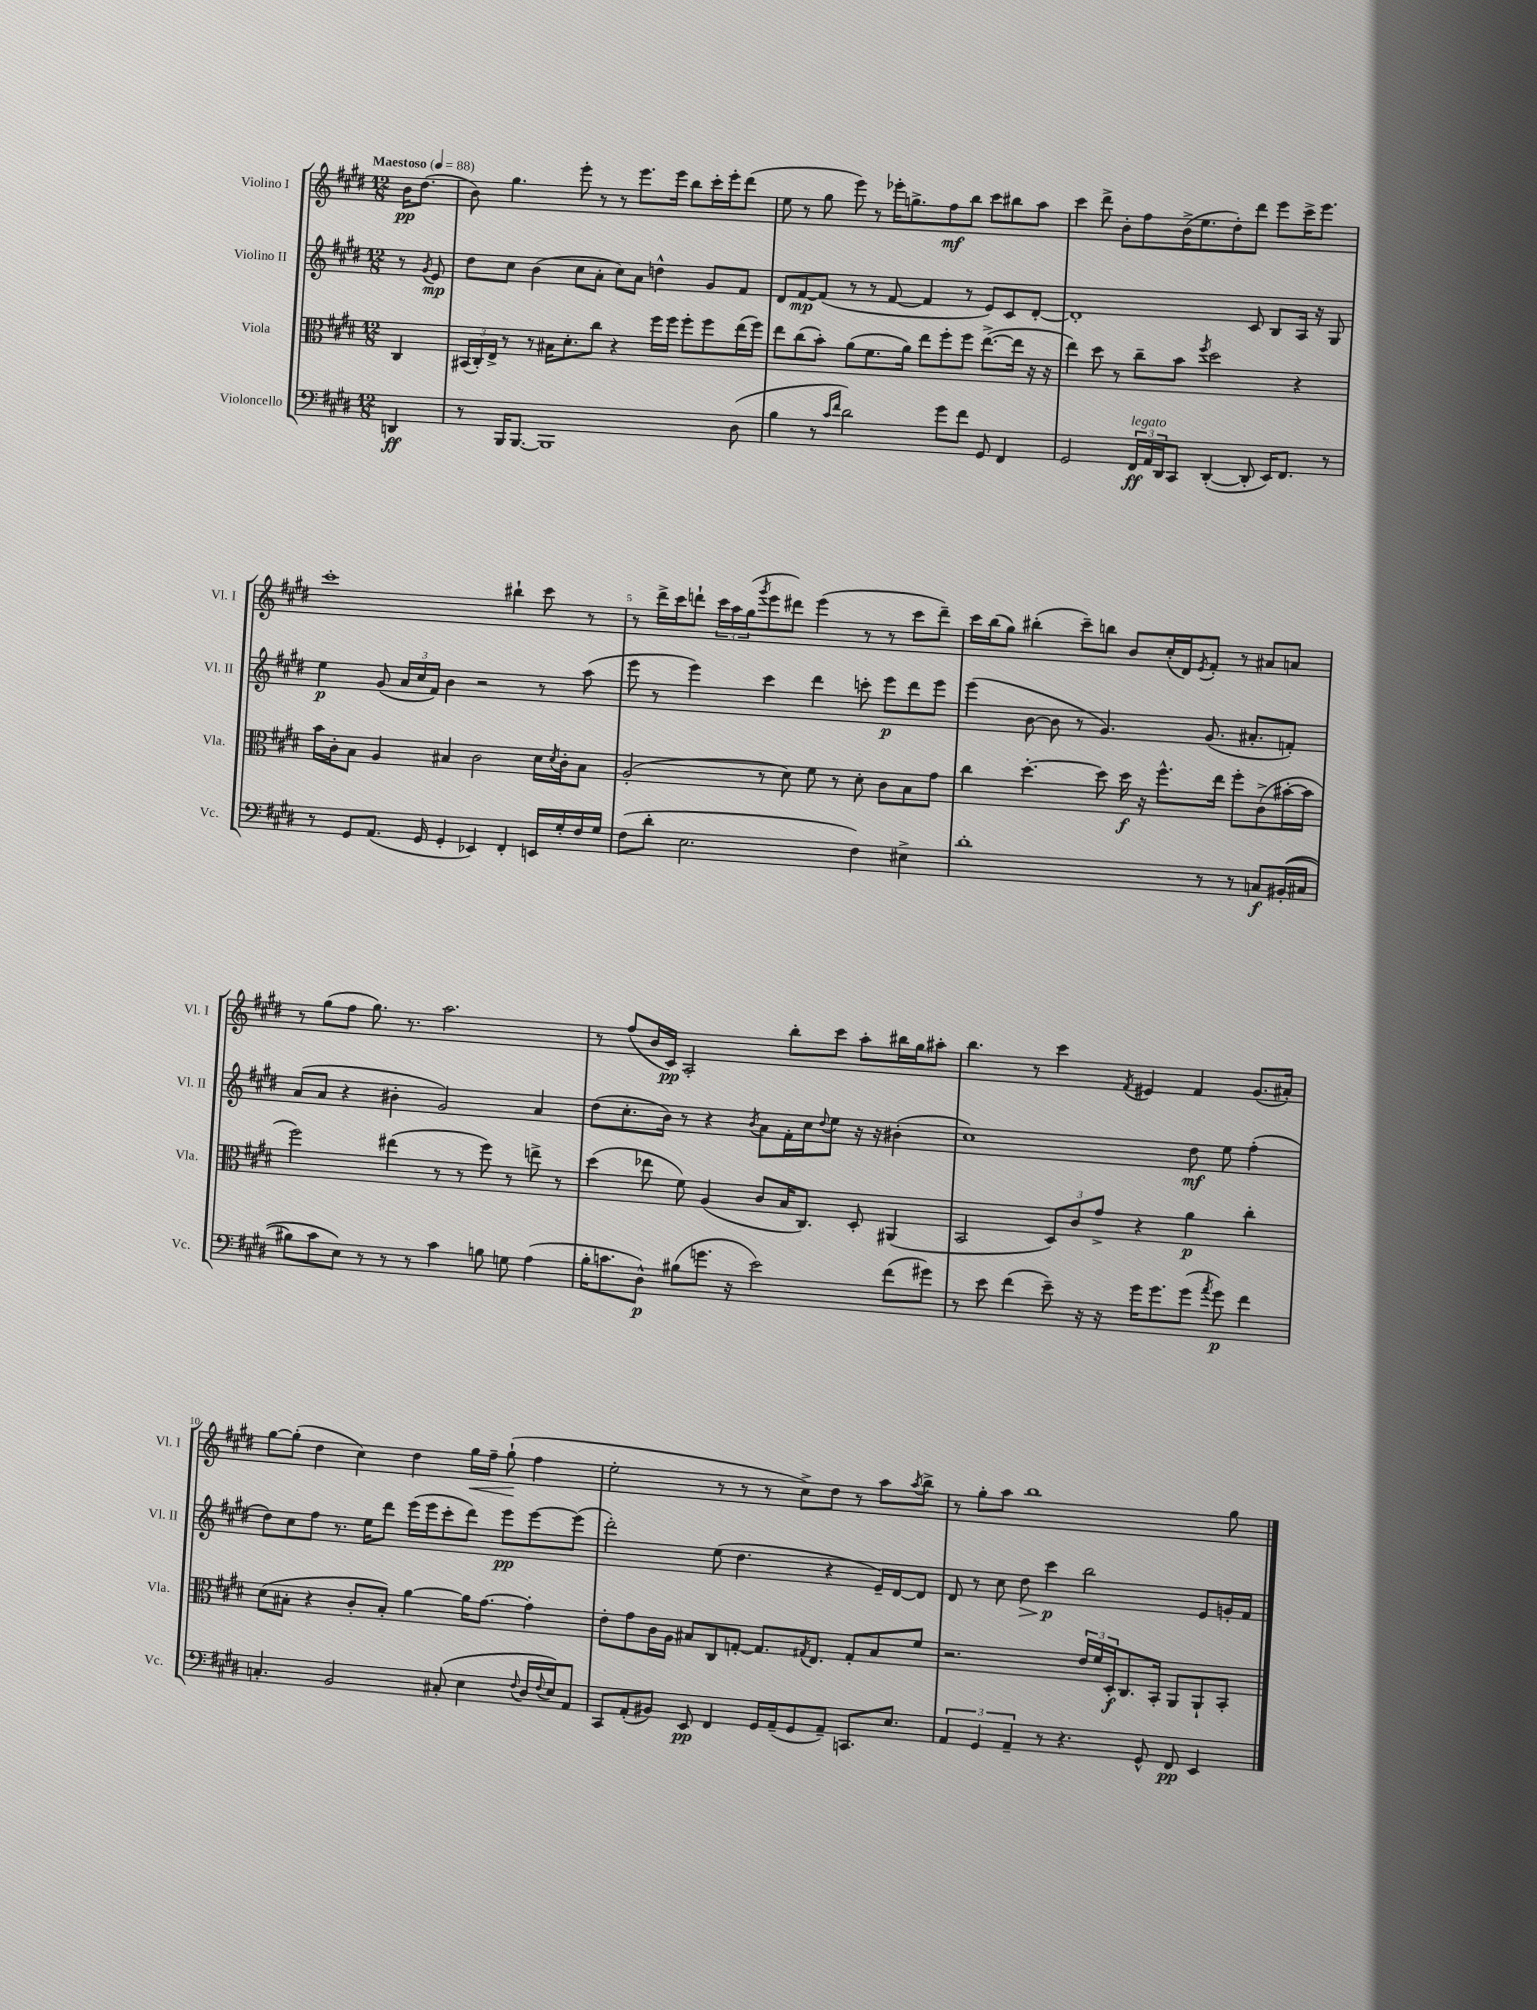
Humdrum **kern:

**kern	**dynam	**kern	**dynam	**kern	**dynam	**kern	**dynam
*part4	*part4	*part3	*part3	*part2	*part2	*part1	*part1
*staff4	*staff4	*staff3	*staff3	*staff2	*staff2	*staff1	*staff1
*I"Violoncello	*	*I"Viola	*	*I"Violino II	*	*I"Violino I	*
*I'Vc.	*	*I'Vla.	*	*I'Vl. II	*	*I'Vl. I	*
*clefF4	*	*clefC3	*	*clefG2	*	*clefG2	*
*k[f#c#g#d#]	*	*k[f#c#g#d#]	*	*k[f#c#g#d#]	*	*k[f#c#g#d#]	*
*M12/8	*	*M12/8	*	*M12/8	*	*M12/8	*
*MM88	*	*MM88	*	*MM88	*	*MM88	*
=	=	=	=	=	=	=	=
!	!	!	!	!	!	!LO:TX:a:B:t=Maestoso	!
4DDn/	ff	4C#/	.	8r	.	16b\KL	pp
.	.	.	.	.	.	(8.dd#\J	.
.	.	.	.	8qg#/	.	.	.
.	.	.	.	8e/	mp	.	.
=1	=1	=1	=1	=1	=1	=1	=1
8r	.	(24BB#X/LL	.	8dd#\L	.	8b\)	.
.	.	24C#'/)	.	.	.	.	.
.	.	24E^/JJ	.	.	.	.	.
16BBB/KL	.	8r	.	8cc#\J	.	4.gg#\	.
[8.BBB/J	.	.	.	.	.	.	.
.	.	8r	.	(4b\	.	.	.
1BBB]	.	16B#X\KL	.	.	.	.	.
.	.	8.d#'\	.	.	.	.	.
.	.	.	.	8cc#\L	.	8eee'\	.
.	.	8cc#\J	.	8a'\J	.	8r	.
.	.	4r	.	8cc#\L)	.	8r	.
.	.	.	.	8a\J	.	8.eee\L	.
.	.	16ff#\LL	.	4ddn^^\	.	.	.
.	.	16ff#\JJ	.	.	.	16eee\Jk	.
.	.	8ff#'\L	.	.	.	8bb\L	.
.	.	8ff#\	.	8g#/L	.	16ccc#'\L	.
.	.	.	.	.	.	16eee'\J	.
(8D#\	.	(16ee\L	.	8f#/J	.	(8ddd#\J	.
.	.	16ff#\JJ)	.	.	.	.	.
=2	=2	=2	=2	=2	=2	=2	=2
4B\	.	8ee\L	.	8d#/L	.	8ee\	.
.	.	(8cc#\	.	[8f#/	mp	8r	.
8r	.	8b'\J)	.	(8f#/J]	.	8gg#\	.
16qqc#/LL	.	.	.	.	.	.	.
16qqf#/JJ	.	.	.	.	.	.	.
2d#\)	.	(8a\L	.	8r	.	8eee\)	.
.	.	8.f#\	.	8r	.	8r	.
.	.	.	.	[8f#/	.	16eee-X'\KL	.
.	.	16a\Jk)	.	.	.	8.ggn^\	.
.	.	8ee\L	.	4f#/]	.	.	.
8g#\L	.	8ff#'\	.	.	.	8ff#\	mf
8f#\J	.	8ff#\J	.	8r	.	8bb\J	.
8GG#/	.	([8.ee^\L	.	8e/L)	.	8ccc#\L	.
4FF#/	.	.	.	8c#/	.	8bb#X\	.
.	.	16ee\Jk]	.	.	.	.	.
.	.	16r	.	[8d#'/J	.	8aa\J	.
.	.	16r	.	.	.	.	.
=3	=3	=3	=3	=3	=3	=3	=3
2GG#/	.	4ee\)	.	1d#']	.	4ccc#\	.
.	.	8dd#\	.	.	.	8ddd#^\	.
.	.	8r	.	.	.	8b'\L	.
!LO:TX:a:i:t=legato	!	!	!	!	!	!	!
24FF#/LL	ff	8cc#~\L	.	.	.	8ff#\	.
24AA/	.	.	.	.	.	.	.
24DD#/J	.	.	.	.	.	.	.
8CC#/J	.	8b\J	.	.	.	(16b^\K	.
.	.	.	.	.	.	8.ee\	.
.	.	8qff#/	.	.	.	.	.
([4DD#'/	.	2dd#\	.	.	.	.	.
.	.	.	.	.	.	8dd#'\)	.
8DD#'/]	.	.	.	8c#/	.	8ddd#\J	.
16EE/KL)	.	.	.	8B/L	.	8eee\L	.
8.FF#/J	.	.	.	.	.	.	.
.	.	4r	.	16A/Jk	.	16ccc#^\K	.
.	.	.	.	16r	.	8.eee\J	.
8r	.	.	.	8G#/	.	.	.
!!LO:LB:g=z
=4	=4	=4	=4	=4	=4	=4	=4
8r	.	16b\LL	.	4ee\	p	1ccc#'	.
.	.	16c#'\J	.	.	.	.	.
8GG#/L	.	8B\J	.	.	.	.	.
(8.AA/J	.	4A/	.	(8g#/	.	.	.
.	.	.	.	24a/LL	.	.	.
.	.	.	.	24cc#/	.	.	.
16GG#/	.	.	.	.	.	.	.
.	.	.	.	24f#/JJ)	.	.	.
4GG#'/	.	4B#X/	.	4b\	.	.	.
4EE-X/)	.	2c#\	.	2r	.	.	.
4FF#'/	.	.	.	.	.	4bb#X`\	.
16EEn/LL	.	16d#\LL	.	8r	.	8ccc#\	.
.	.	8qd#/	.	.	.	.	.
16G#'/	.	16c#'\J	.	.	.	.	.
16F#/	.	8B#\J	.	(8aa\	.	8r	.
16G#/JJ	.	.	.	.	.	.	.
=5	=5	=5	=5	=5	=5	=5	=5
(8F#\L	.	(2A'/	.	8eee\	.	8r	.
8d#'\J	.	.	.	8r	.	16ddd#^\LL	.
.	.	.	.	.	.	16ccc#\J	.
2.E\	.	.	.	4eee\)	.	8dddn`\J	.
.	.	.	.	.	.	24ccc#\LL	.
.	.	.	.	.	.	24aa\	.
.	.	.	.	.	.	(24gg#\J	.
.	.	.	.	.	.	8qggg#/	.
.	.	8r	.	4ccc#\	.	8eee\	.
.	.	8d#\)	.	.	.	8ddd#X\J)	.
.	.	8f#\	.	4ddd#\	.	(4eee\	.
.	.	8r	.	.	.	.	.
4F#\)	.	8d#'\	.	8cccn'\	.	8r	.
.	.	8c#\L	.	8eee\L	p	8r	.
4E#X^\	.	8B\	.	8ddd#\	.	8ccc#\L	.
.	.	8g#\J	.	8eee\J	.	8ddd#~\J)	.
=6	=6	=6	=6	=6	=6	=6	=6
1d#'	.	4cc#\	.	(4eee\	.	16ccc#\LL	.
.	.	.	.	.	.	(16bb\J	.
.	.	.	.	.	.	8gg#\J)	.
.	.	[4.dd#'\	.	[8b\	.	(4bb#X'\	.
.	.	.	.	8b\]	.	.	.
.	.	.	.	8r	.	8ccc#~\L)	.
.	.	8dd#\]	.	4.g#/)	.	8bbn\J	.
.	.	16dd#\	f	.	.	8b/L	.
.	.	16r	.	.	.	.	.
.	.	8.ff#^^\L	.	.	.	(16cc#'/L	.
.	.	.	.	.	.	16d#/J)	.
.	.	.	.	.	.	8qe/	.
8r	.	.	.	(8.g#/	.	8f#'/J	.
.	.	16ee\Jk	.	.	.	.	.
8r	.	8ff#'\L	.	.	.	8r	.
.	.	.	.	8.a#X'/L	.	.	.
8Cn/L	f	(8c#^\	.	.	.	8a#X/L	.
((16BB#X'/L	.	[16b#X'\L	.	8fn'/J)	.	8an/J	.
16C#X/JJ	.	16b#\JJ]	.	.	.	.	.
!!LO:LB:g=z
=7	=7	=7	=7	=7	=7	=7	=7
8B#X\L)	.	2ff#\)	.	(8a/L	.	8r	.
8c#\	.	.	.	8a/J	.	(8gg#\L	.
8E\J)	.	.	.	4r	.	8ff#\J	.
8r	.	.	.	.	.	8.gg#\)	.
8r	.	(4ee#X\	.	4b#X'\	.	.	.
.	.	.	.	.	.	8.r	.
8r	.	.	.	.	.	.	.
4c#\	.	8r	.	2g#/)	.	2.aa\	.
.	.	8r	.	.	.	.	.
8Bn\	.	8ff#\)	.	.	.	.	.
8Gn\	.	8r	.	.	.	.	.
(4A\	.	8een^\	.	4a/	.	.	.
.	.	8r	.	.	.	.	.
=8	=8	=8	=8	=8	=8	=8	=8
16B'\KL	.	(4dd#\	.	(8dd#\L	.	8r	.
8.cn\	.	.	.	.	.	.	.
.	.	.	.	8.cc#'\	.	(8ff#/L	.
8D#^^\J)	p	8ee-X\	.	.	.	16b/L	.
.	.	.	.	16b\Jk)	.	16c#/JJ)	pp
(8B#X\L	.	8f#\)	.	8r	.	2A'/	.
8.gn\J	.	(4A/	.	4r	.	.	.
16r	.	.	.	.	.	.	.
.	.	.	.	8qb/	.	.	.
2e\)	.	8c#/L	.	8a\L	.	.	.
.	.	16B/K	.	16f#'\L	.	8bb'\L	.
.	.	8.C#/J)	.	16cc#\J	.	.	.
.	.	.	.	8qqdd#/	.	.	.
.	.	.	.	8ee\J	.	8ccc#\J	.
.	.	8D#'/	.	16r	.	8aa'\L	.
.	.	.	.	16r	.	.	.
(8f#\L	.	(4AA#X/	.	(4b#X'\	.	16bb#X\L	.
.	.	.	.	.	.	16gg#\J	.
8g#X\J)	.	.	.	.	.	8aa#X'\J	.
=9	=9	=9	=9	=9	=9	=9	=9
8r	.	2BB/	.	1cc#)	.	4.bb\	.
8e\	.	.	.	.	.	.	.
(4f#\	.	.	.	.	.	.	.
.	.	.	.	.	.	8r	.
8e~\)	.	12D#/L)	.	.	.	4ccc#\	.
.	.	12c#/	.	.	.	.	.
16r	.	.	.	.	.	.	.
.	.	12g#^/J	.	.	.	.	.
16r	.	.	.	.	.	.	.
.	.	.	.	.	.	8qf#/	.
16g#\KL	.	4r	.	.	.	4e#X/	.
8.g#\	.	.	.	.	.	.	.
(8g#\J	.	4a\	p	8dd#\	mf	4f#/	.
8qa/	.	.	.	.	.	.	.
8g#\)	p	.	.	8ee\	.	.	.
4f#\	.	4cc#'\	.	(4ff#'\	.	(8.g#/L	.
.	.	.	.	.	.	16a#X'/Jk)	.
!!LO:LB:g=z
=10	=10	=10	=10	=10	=10	=10	=10
4.Cn'/	.	(8d#\L	.	8dd#\L)	.	[8gg#\L	.
.	.	8B#X'\J	.	8cc#\	.	(8gg#'\J]	.
.	.	4r	.	8ff#\J	.	4dd#\	.
2BB/	.	.	.	8.r	.	.	.
.	.	8c#'/L	.	.	.	4cc#\)	.
.	.	.	.	16ee\KL	.	.	.
.	.	8B#'/J)	.	8ddd#\J	.	.	.
.	.	[4a\	.	(16eee\LL	.	4dd#\	.
.	.	.	.	16eee\J	.	.	.
(8C#X'/	.	.	.	8ccc#'\	.	.	.
!	!	!	!	!	!	!	!LO:HP:b
4E\	.	16a\KL]	.	8ddd#\J)	.	16gg#\LL	<
.	.	[8.g#\J	.	.	.	16ff#~\JJ	.
.	.	.	.	8eee\L	pp	(8gg#`\	.
8qqF#/	.	.	.	.	.	.	.
16D#/LL	.	4g#'\]	.	[8eee\	.	4ff#\	[
8qqF#/	.	.	.	.	.	.	.
16E/J)	.	.	.	.	.	.	.
8AA/J	.	.	.	(8eee\J]	.	.	.
=11	=11	=11	=11	=11	=11	=11	=11
8CC#/L	.	8e'\L	.	2ddd#'\)	.	2ee'\	.
(8AA'/	.	8g#\	.	.	.	.	.
8BB#X/J)	.	16c#\L	.	.	.	.	.
.	.	16A\JJ	.	.	.	.	.
8EE/	pp	8B#X/L	.	.	.	.	.
4FF#/	.	8C#/	.	(8ee\	.	8r	.
.	.	[8Gn'/J	.	4.dd#\	.	8r	.
16GG#/LL	.	8.G/L]	.	.	.	8r	.
(16AA~/J	.	.	.	.	.	.	.
8GG#/	.	.	.	.	.	8cc#^\L)	.
.	.	8qG#X/	.	.	.	.	.
.	.	8.E/J	.	.	.	.	.
8AA~/J)	.	.	.	4r	.	8dd#\J	.
8.CCn/L	.	8G#'/L	.	.	.	8r	.
.	.	8B#/	.	16e~/LL)	.	8aa\L	.
8.E/J	.	.	.	[16d#/J	.	.	.
.	.	.	.	.	.	8qaa/	.
.	.	8f#/J	.	8d#/J]	.	8bb^\J	.
=12	=12	=12	=12	=12	=12	=12	=12
6AA/	.	2.r	.	8d#/	.	8r	.
.	.	.	.	8r	.	8gg#'\L	.
6GG#/	.	.	.	.	.	.	.
.	.	.	.	8cc#\	.	8aa\J	.
6AA~/	.	.	.	.	.	.	.
!	!	!	!	!	!LO:HP:b	!	!
.	.	.	.	8dd#\	>	1bb	.
8r	.	.	.	4ccc#\	p	.	.
4.r	.	.	.	.	.	.	.
.	.	24e/LL	.	2bb\	]	.	.
.	.	24f#/	.	.	.	.	.
.	.	24D#'/J	f	.	.	.	.
.	.	8.C#/	.	.	.	.	.
8GG#^^/	.	.	.	.	.	.	.
.	.	16BB'/Jk	.	.	.	.	.
8FF#/	pp	8AA/L	.	.	.	.	.
4EE/	.	8AA`/	.	8e/L	.	.	.
.	.	8BB'/J	.	16gn'/L	.	8gg#\	.
.	.	.	.	16f#/JJ	.	.	.
==	==	==	==	==	==	==	==
*-	*-	*-	*-	*-	*-	*-	*-
